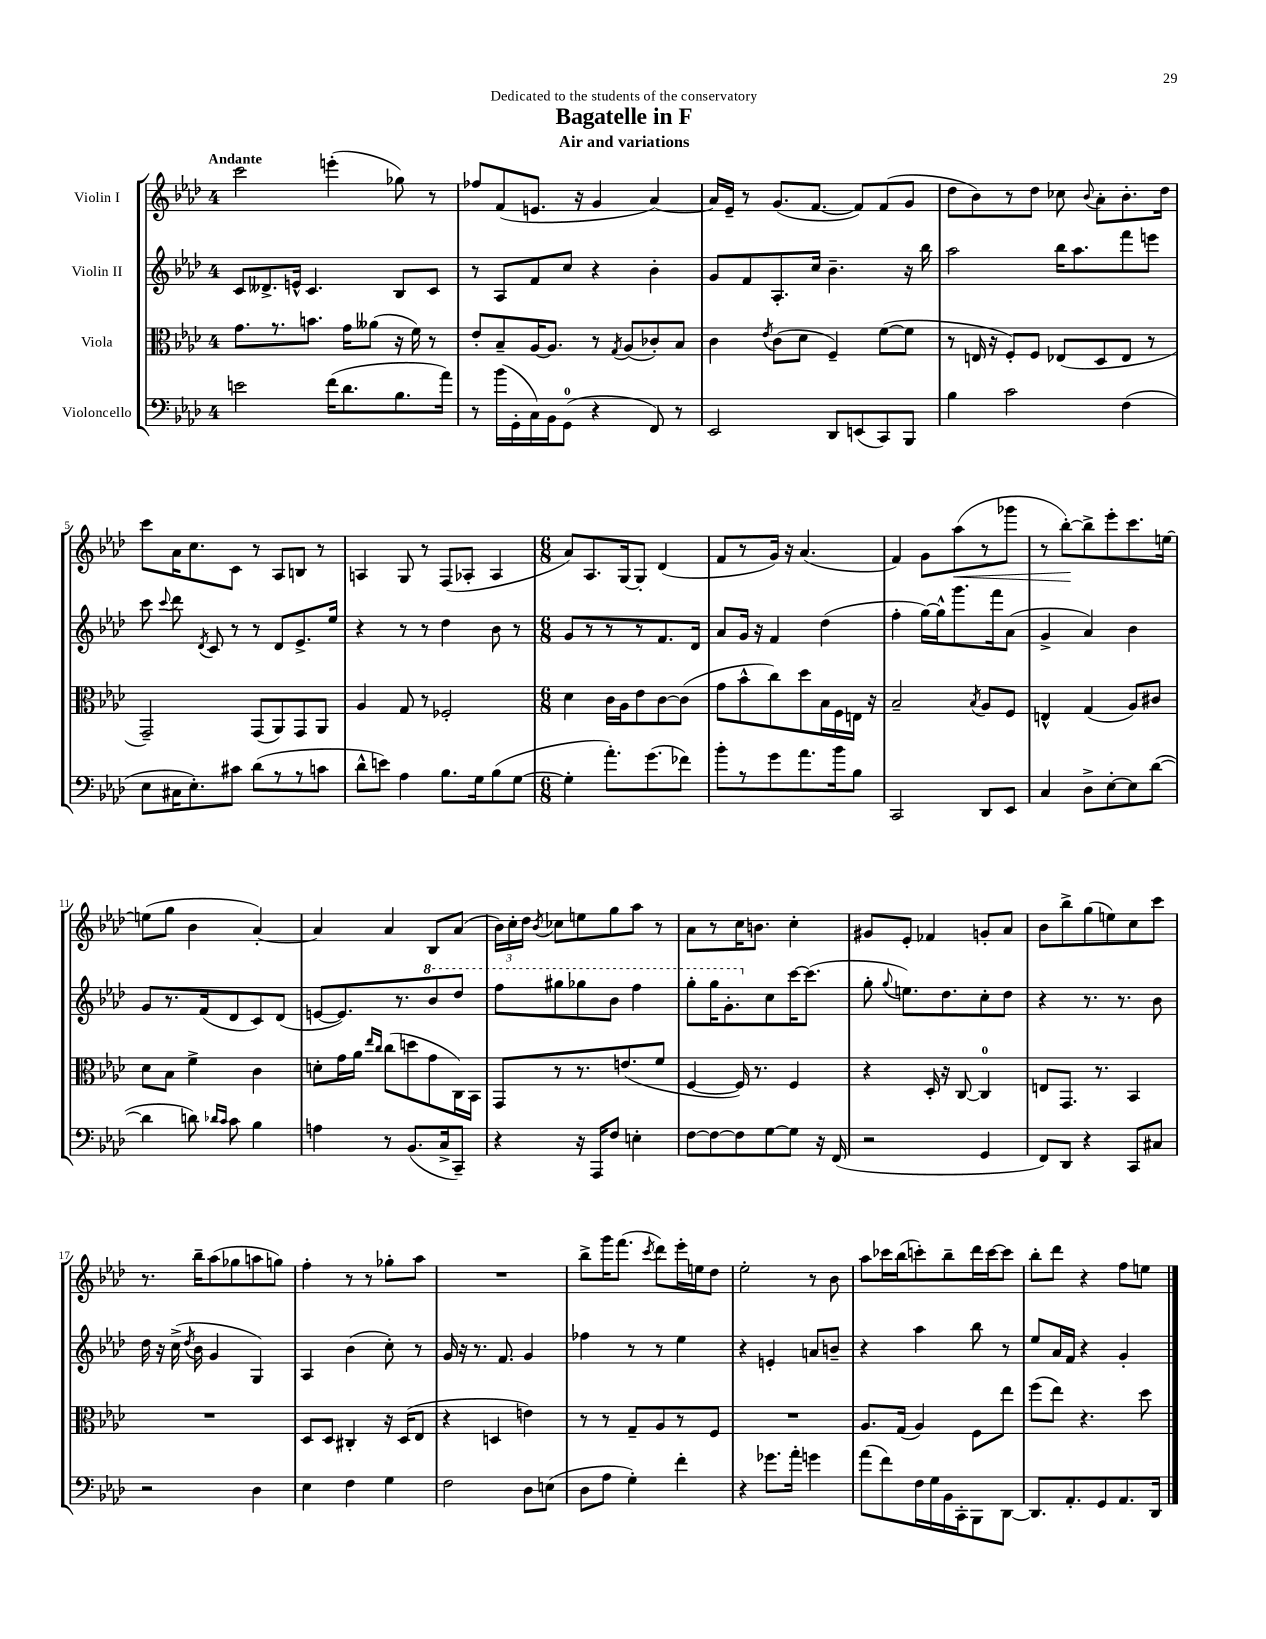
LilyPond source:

\header { title = "Bagatelle in F" subtitle = "Air and variations" dedication = "Dedicated to the students of the conservatory" }
<<
\new StaffGroup <<
\new Staff = "s0" \with { instrumentName = "Violin I" } {
    \clef treble \key aes \major \once \override Staff.TimeSignature.style = #'single-digit \time 4/4 \tempo "Andante"
    \autoBeamOff c'''2 e'''4-.( ges''8) r8 |
    fes''8[ f'8( e'8.] r16 g'4 aes'4~) |
    aes'16[ ees'16]-- r8 g'8.[( f'8.]~ f'8[) f'8( g'8] |
    des''8[ bes'8) r8 des''8] ces''8 \appoggiatura { bes'8 } aes'8[-. bes'8.-. des''16] |
    c'''8[ aes'16 c''8. c'8] r8 aes8[ b8] r8 |
    a4 g8 r8 f8[( aes8]-. aes4 |
    \numericTimeSignature \time 6/8 aes'8[) aes8. g16~ g8]-. des'4( |
    f'8[ r8 g'16]) r16 aes'4.( |
    f'4) g'8[ aes''8\<( r8 ges'''8] |
    r8 bes''8[~-.\!) bes''8-> ees'''8-. c'''8. e''16]~ |
    e''8[( g''8] bes'4 aes'4~-.) |
    aes'4 aes'4 bes8[ aes'8]( |
    \tuplet 3/2 { bes'16[) c''16-. des''16] } \acciaccatura { bes'8 } ces''8[ e''8 g''8 aes''8] r8 |
    aes'8[ r8 c''16 b'8.] c''4-. |
    gis'8[ ees'8]-. fes'4 g'8[-. aes'8] |
    bes'8[ bes''8-> g''8( e''8) c''8 c'''8] |
    r8. bes''16[-- aes''8( ges''8 a''8 g''8]) |
    f''4-. r8 r8 ges''8[-. aes''8] |
    R2. |
    bes''8[-> g'''16 f'''8.]( \acciaccatura { c'''8 } des'''8[) ees'''16-. e''16 des''8] |
    ees''2-. r8 bes'8 |
    aes''8[ ces'''16 bes''16( c'''8-.) bes''8-- des'''16 c'''16~ c'''8] |
    bes''8[-. des'''8] r4 f''8[ e''8] \bar "|." |
}
\new Staff = "s1" \with { instrumentName = "Violin II" } {
    \clef treble \key aes \major \once \override Staff.TimeSignature.style = #'single-digit \time 4/4
    \autoBeamOff c'8[ deses'8.-> e'16]-^ c'4. bes8[ c'8] |
    r8 aes8[ f'8 c''8] r4 bes'4-. |
    g'8[ f'8 aes8.-. c''16] bes'4.-- r16 bes''16 |
    aes''2 bes''16[ aes''8. f'''8 e'''8] |
    c'''8 \appoggiatura { c'''8 } des'''8 \acciaccatura { des'8 } c'8 r8 r8 des'8[ ees'8.-> ees''16] |
    r4 r8 r8 des''4 bes'8 r8 |
    \numericTimeSignature \time 6/8 g'8[ r8 r8 r8 f'8. des'16] |
    aes'8[ g'16] r16 f'4 des''4( |
    f''4-. g''16[~) g''16-^ g'''8. f'''16 aes'8]( |
    g'4-> aes'4) bes'4 |
    g'8[ r8. f'16( des'8 c'8) des'8]( |
    e'8[~ e'8.) r8. \ottava #1 bes''8 des'''8] |
    f'''8[ gis'''8 ges'''8 bes''8] f'''4 |
    g'''8[-. g'''16 g''8.-. \ottava #0 c''8 c'''16~ c'''8.]( |
    g''8-. \appoggiatura { g''8 } e''8.[) des''8. c''8-. des''8] |
    r4 r8. r8. bes'8 |
    des''16 r16 c''16->( \acciaccatura { des''8 } bes'16 g'4 g4) |
    aes4 bes'4( c''8-.) r8 |
    g'16 r16 r8. f'8. g'4 |
    fes''4 r8 r8 ees''4 |
    r4 e'4-. a'8[ b'8]-- |
    r4 aes''4 bes''8 r8 |
    ees''8[ aes'16 f'16] r4 g'4-. \bar "|." |
}
\new Staff = "s2" \with { instrumentName = "Viola" } {
    \clef alto \key aes \major \once \override Staff.TimeSignature.style = #'single-digit \time 4/4
    \autoBeamOff g'8.[ r8. b'8.] g'16[ aeses'8]( r16 f'16) r8 |
    ees'8[-. bes8-- aes16~ aes8.] r8 \acciaccatura { g8 } aes8[( ces'8-.) bes8] |
    c'4 \acciaccatura { ees'8 } c'8[( des'8] f4--) f'8[~( f'8] |
    r8 e16 r16 f8[-.) f8] ees8[( des8 ees8] r8 |
    g,2--) g,8[( aes,8) g,8 aes,8] |
    aes4 g8 r8 fes2-. |
    \numericTimeSignature \time 6/8 des'4 c'16[ aes16 ees'8 c'8~ c'8]( |
    g'8[ bes'8-^ c''8) des''8 bes16 f16 e16] r16 |
    bes2-- \acciaccatura { bes8 } aes8[ f8] |
    e4-^ g4( aes8[) cis'8] |
    des'8[ bes8] f'4-> c'4 |
    d'8[-. g'16 aes'16] \grace { ees''16[ c''16] } c''8[( d''8 g'8 c16) bes,16] |
    g,8[ r8 r8. e'8.( f'8] |
    f4~ f16) r8. f4 |
    r4 des16-. r16 c8~ c4-0 |
    e8[ g,8.] r8. bes,4 |
    R2. |
    des8[ des8] cis4-. r16 des16[( ees8] |
    r4 d4 e'4) |
    r8 r8 g8[-- aes8 r8 f8] |
    R2. |
    aes8.[ g16]( aes4) f8[ ees''8] |
    f''8[( ees''8]) r4. des''8 \bar "|." |
}
\new Staff = "s3" \with { instrumentName = "Violoncello" } {
    \clef bass \key aes \major \once \override Staff.TimeSignature.style = #'single-digit \time 4/4
    \autoBeamOff e'2 f'16[( des'8. bes8. aes'16]) |
    r8 bes'16[( g,16-. c16) bes,16 g,8]-0( r4 f,8) r8 |
    ees,2 des,8[ e,8( c,8) bes,,8] |
    bes4 c'2 f4( |
    ees8[ cis16 ees8.-.) cis'8] des'8[( r8 r8 c'8] |
    des'8[-^ e'8]) aes4 bes8.[ g16 bes8( g8]~ |
    \numericTimeSignature \time 6/8 g4-. aes'8.[-.) g'8.( fes'8]) |
    bes'8[-. r8 g'8 aes'8. bes'16 bes8] |
    c,2 des,8[ ees,8] |
    c4 des8[-> ees8~-. ees8 des'8]~( |
    des'4 d'8) \grace { des'16[ c'16] } c'8 bes4 |
    a4 r8 bes,8.[( c16-> c,8]--) |
    r4 r16 aes,,16[ f8] e4-. |
    f8[~ f8~ f8 g8~ g8] r16 f,16( |
    r2 g,4 |
    f,8[) des,8] r4 c,8[ cis8] |
    r2 des4 |
    ees4 f4 g4 |
    f2 des8[ e8]( |
    des8[ aes8] g4-.) f'4-. |
    r4 ges'8.[ aes'16]-. g'4 |
    aes'8[( f'8) f16 g16 bes,16 c,16-. bes,,8 des,8]~ |
    des,8.[ aes,8.-. g,8 aes,8. des,16] \bar "|." |
}
>>
>>
